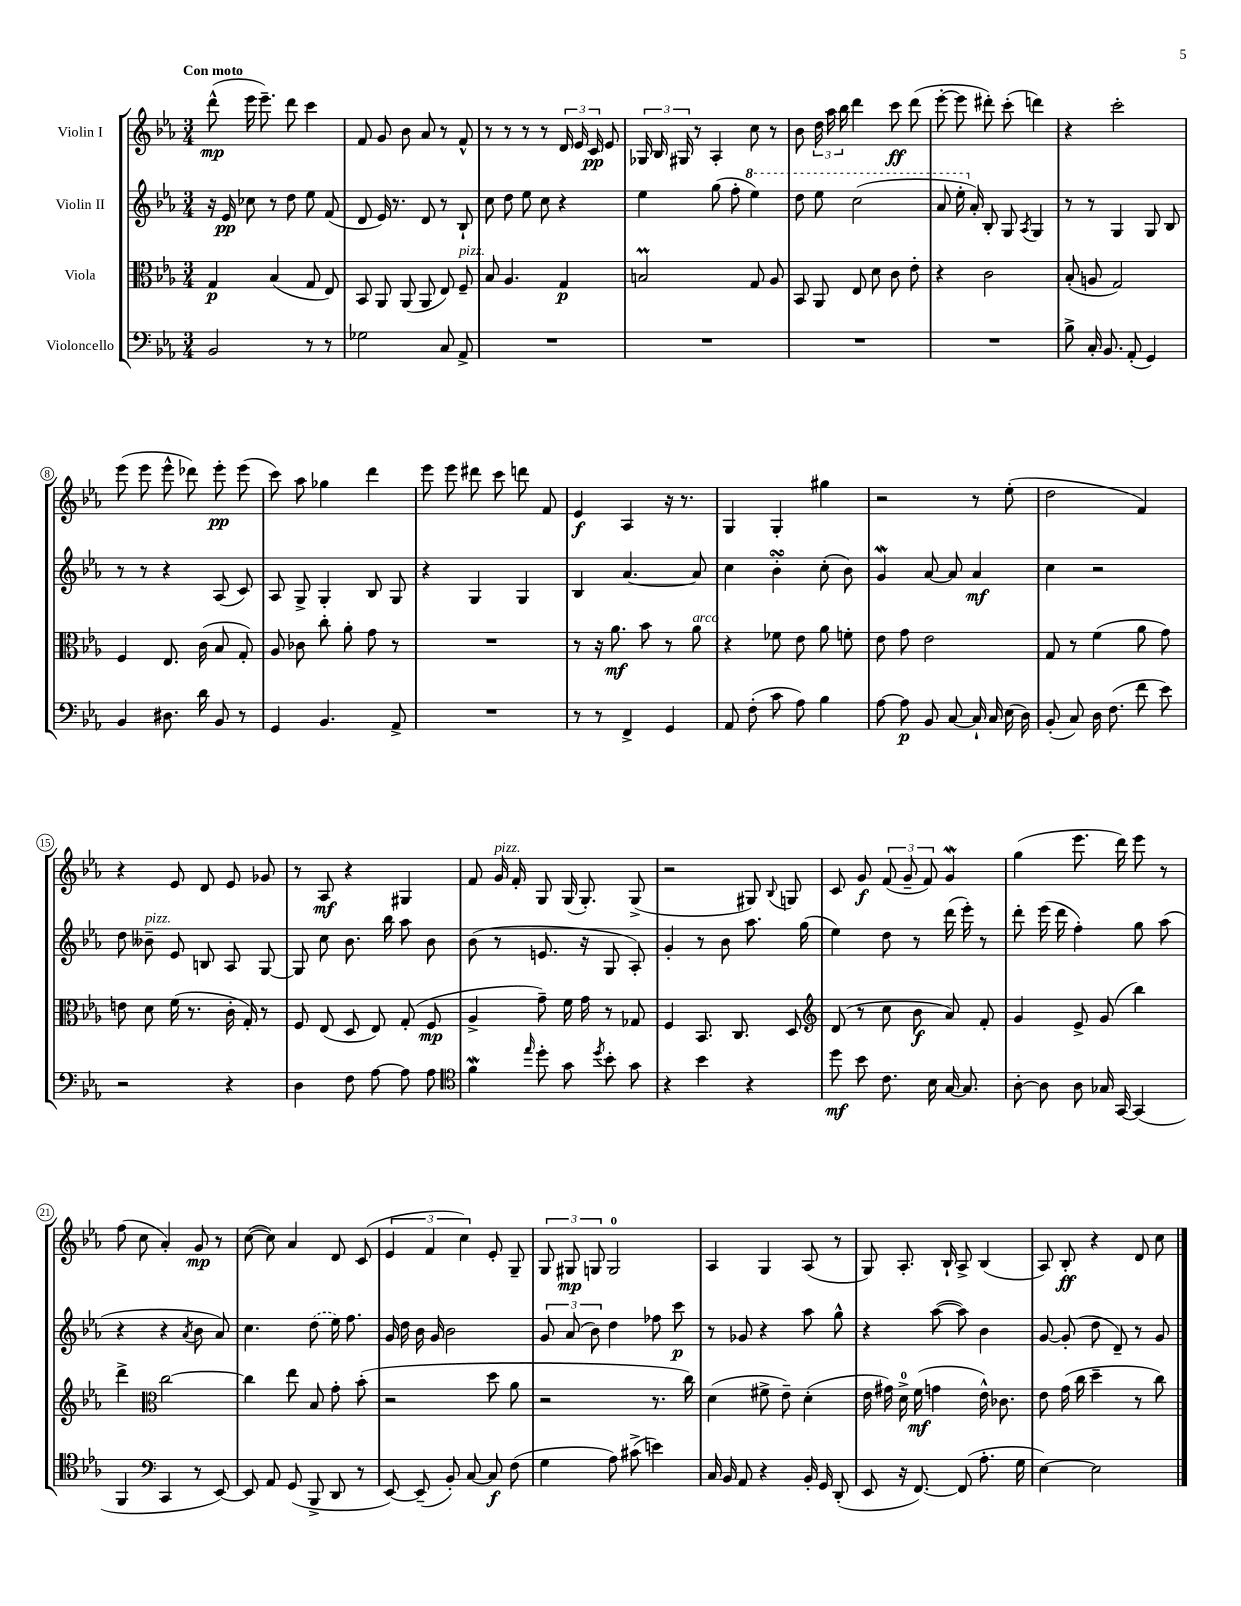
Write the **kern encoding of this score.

**kern	**dynam	**kern	**dynam	**kern	**dynam	**kern	**dynam
*part4	*part4	*part3	*part3	*part2	*part2	*part1	*part1
*staff4	*staff4	*staff3	*staff3	*staff2	*staff2	*staff1	*staff1
*I"Violoncello	*	*I"Viola	*	*I"Violin II	*	*I"Violin I	*
*clefF4	*	*clefC3	*	*clefG2	*	*clefG2	*
*k[b-e-a-]	*	*k[b-e-a-]	*	*k[b-e-a-]	*	*k[b-e-a-]	*
*M3/4	*	*M3/4	*	*M3/4	*	*M3/4	*
=1	=1	=1	=1	=1	=1	=1	=1
!	!	!	!	!	!	!LO:TX:a:B:t=Con moto	!
2BB-/	.	4G/	p	16r	.	(8ddd^^\	mp
.	.	.	.	16e-/	pp	.	.
.	.	.	.	8cc-X\	.	16eee-\	.
.	.	.	.	.	.	8.eee-~\)	.
.	.	(4B-/	.	8r	.	.	.
.	.	.	.	8dd\	.	8ddd\	.
8r	.	8G/	.	8ee-\	.	4ccc\	.
8r	.	8E-/)	.	(8f/	.	.	.
=2	=2	=2	=2	=2	=2	=2	=2
2G-X\	.	8BB-/	.	8d/	.	8f/	.
.	.	8AA-/	.	16e-/)	.	8g/	.
.	.	.	.	8.r	.	.	.
.	.	(8AA-/	.	.	.	8b-\	.
.	.	8AA-/	.	8d/	.	8a-/	.
8C/	.	8E-/)	.	8r	.	8r	.
!	!	!LO:TX:a:i:t=pizz.	!	!	!	!	!
8AA-^/	.	8F~/	.	8B-`/	.	8f^^/	.
=3	=3	=3	=3	=3	=3	=3	=3
2.r	.	8B-/	.	8cc\	.	8r	.
.	.	4.A-/	.	8dd\	.	8r	.
.	.	.	.	8ee-\	.	8r	.
.	.	.	.	8cc\	.	8r	.
.	.	4G/	p	4r	.	24d/	.
.	.	.	.	.	.	24e-/	.
.	.	.	.	.	.	24c/	pp
.	.	.	.	.	.	8e-/	.
=4	=4	=4	=4	=4	=4	=4	=4
2.r	.	2Bnm/	.	4ee-\	.	24G-X/	.
.	.	.	.	.	.	24B-/	.
.	.	.	.	.	.	24G#X/	.
.	.	.	.	.	.	8r	.
.	.	.	.	(8gg\	.	4A-'/	.
.	.	.	.	8ff'\	.	.	.
*	*	*	*	*8va	*	*	*
.	.	8G/	.	4eee-\)	.	8cc\	.
.	.	8A-/	.	.	.	8r	.
=5	=5	=5	=5	=5	=5	=5	=5
2.r	.	8BB-/	.	8ddd\	.	8b-\	.
.	.	8AA-/	.	8eee-\	.	24dd\	.
.	.	.	.	.	.	24aa-\	.
.	.	.	.	.	.	24bb-\	.
.	.	8E-/	.	(2ccc\	.	4ddd\	.
.	.	8d\	.	.	.	.	.
.	.	8c\	.	.	.	8ccc\	ff
.	.	8e-'\	.	.	.	(8ddd\	.
=6	=6	=6	=6	=6	=6	=6	=6
2.r	.	4r	.	8aa-/	.	[8eee-'\	.
.	.	.	.	16eee-'\	.	8eee-\]	.
*	*	*	*	*X8va	*	*	*
.	.	.	.	16a-'/)	.	.	.
.	.	2c\	.	8B-'/	.	8ddd#X'\)	.
.	.	.	.	8G/	.	(8ccc'\	.
.	.	.	.	8qA-/	.	.	.
.	.	.	.	4G/	.	4dddn\)	.
=7	=7	=7	=7	=7	=7	=7	=7
8B-^\	.	(8B-'/	.	8r	.	4r	.
16C'/	.	8An/	.	8r	.	.	.
8.BB-/	.	.	.	.	.	.	.
.	.	2G/)	.	4G/	.	2ccc'\	.
(8AA-'/	.	.	.	.	.	.	.
4GG/)	.	.	.	8G/	.	.	.
.	.	.	.	8B-/	.	.	.
!!LO:LB:g=z
=8	=8	=8	=8	=8	=8	=8	=8
4BB-/	.	4F/	.	8r	.	(8eee-\	.
.	.	.	.	8r	.	8eee-\	.
8.D#X\	.	8.E-/	.	4r	.	8eee-^^\	.
.	.	.	.	.	.	8ddd-X\)	.
16d\	.	(16c\	.	.	.	.	.
8BB-/	.	8B-/	.	(8A-/	.	8eee-'\	pp
8r	.	8G'/)	.	8c/)	.	(8eee-\	.
=9	=9	=9	=9	=9	=9	=9	=9
4GG/	.	8A-/	.	8A-/	.	8ccc\)	.
.	.	8c-X\	.	8G^/	.	8aa-\	.
4.BB-/	.	8cc'\	.	4G'/	.	4gg-X\	.
.	.	8a-'\	.	.	.	.	.
.	.	8g\	.	8B-/	.	4ddd\	.
8AA-^/	.	8r	.	8G/	.	.	.
=10	=10	=10	=10	=10	=10	=10	=10
2.r	.	2.r	.	4r	.	8eee-\	.
.	.	.	.	.	.	8eee-\	.
.	.	.	.	4G/	.	8ddd#X\	.
.	.	.	.	.	.	8ccc\	.
.	.	.	.	4G/	.	8dddn\	.
.	.	.	.	.	.	8f/	.
=11	=11	=11	=11	=11	=11	=11	=11
8r	.	8r	.	4B-/	.	4e-/	f
8r	.	16r	.	.	.	.	.
.	.	8.a-\	mf	.	.	.	.
4FF^/	.	.	.	[4.a-/	.	4A-/	.
.	.	8b-\	.	.	.	.	.
4GG/	.	8r	.	.	.	16r	.
.	.	.	.	.	.	8.r	.
!	!	!LO:TX:a:i:t=arco	!	!	!	!	!
.	.	8a-\	.	8a-/]	.	.	.
=12	=12	=12	=12	=12	=12	=12	=12
8AA-/	.	4r	.	4cc\	.	4G/	.
(8F'\	.	.	.	.	.	.	.
8c\	.	8f-X\	.	4b-sSSS'\	.	4G'/	.
8A-\)	.	8e-\	.	.	.	.	.
4B-\	.	8a-\	.	(8cc'\	.	4gg#X\	.
.	.	8fn'\	.	8b-\)	.	.	.
=13	=13	=13	=13	=13	=13	=13	=13
[8A-\	.	8e-\	.	4gW/	.	2r	.
8A-\]	p	8g\	.	.	.	.	.
8BB-/	.	2e-\	.	[8a-/	.	.	.
[8C/	.	.	.	8a-/]	.	.	.
16C`/]	.	.	.	4a-/	mf	8r	.
16C/	.	.	.	.	.	.	.
(16E-\	.	.	.	.	.	(8ee-'\	.
16D\)	.	.	.	.	.	.	.
=14	=14	=14	=14	=14	=14	=14	=14
(8BB-'/	.	8G/	.	4cc\	.	2dd\	.
8C/)	.	8r	.	.	.	.	.
16D\	.	(4f\	.	2r	.	.	.
(8.F\	.	.	.	.	.	.	.
8f\	.	8a-\	.	.	.	4f/)	.
8e-\)	.	8g\)	.	.	.	.	.
!!LO:LB:g=z
=15	=15	=15	=15	=15	=15	=15	=15
2r	.	8en\	.	8dd\	.	4r	.
!	!	!	!	!LO:TX:a:i:t=pizz.	!	!	!
.	.	8d\	.	8b--X~\	.	.	.
.	.	(16f\	.	8e-/	.	8e-/	.
.	.	8.r	.	.	.	.	.
.	.	.	.	8Bn/	.	8d/	.
4r	.	16c'\	.	8A-/	.	8e-/	.
.	.	16G'/)	.	.	.	.	.
.	.	8r	.	[8G/	.	8g-X/	.
=16	=16	=16	=16	=16	=16	=16	=16
4D\	.	8F/	.	8G/]	.	8r	.
.	.	(8E-/	.	8cc\	.	8A-/	mf
8F\	.	8D/	.	8.b-\	.	4r	.
[8A-\	.	8E-/)	.	.	.	.	.
.	.	.	.	16bb-\	.	.	.
8A-\]	.	(8G'/	.	8aa-\	.	4G#X/	.
8A-\	.	8F/	mp	8b-\	.	.	.
=17	=17	=17	=17	=17	=17	=17	=17
*clefC4	*	*	*	*	*	*	*
4fW\	.	4A-^/	.	(8b-\	.	8f/	.
!	!	!	!	!	!	!LO:TX:a:i:t=pizz.	!
.	.	.	.	8r	.	16g/	.
.	.	.	.	.	.	16f'/	.
16qqee-/	.	.	.	.	.	.	.
8dd'\	.	8g~\)	.	8.en/	.	8G/	.
8g\	.	16f\	.	.	.	(16G/	.
.	.	16g\	.	16r	.	8.G'/)	.
8qdd/	.	.	.	.	.	.	.
8b-'\	.	8r	.	8G/	.	.	.
8g\	.	8G-X/	.	8A-'/)	.	(8G^/	.
=18	=18	=18	=18	=18	=18	=18	=18
4r	.	4F/	.	4g'/	.	2r	.
4b-\	.	8.BB-/	.	8r	.	.	.
.	.	.	.	8b-\	.	.	.
.	.	8.C/	.	.	.	.	.
4r	.	.	.	8.aa-\	.	8G#X/)	.
.	.	.	.	.	.	8qqB-/	.
.	.	8D/	.	.	.	8Gn/	.
.	.	.	.	(16gg\	.	.	.
=19	=19	=19	=19	=19	=19	=19	=19
*	*	*clefG2	*	*	*	*	*
8dd\	mf	(8d/	.	4ee-\)	.	8c/	.
8b-\	.	8r	.	.	.	8g/	f
8.c\	.	8cc\	.	8dd\	.	(12f/	.
.	.	.	.	.	.	12g~/	.
.	.	8b-\	f	8r	.	.	.
.	.	.	.	.	.	12f/)	.
16B-\	.	.	.	.	.	.	.
[16G/	.	8a-/)	.	(16ddd\	.	4gW/	.
8.G/]	.	.	.	16eee-'\)	.	.	.
.	.	8f'/	.	8r	.	.	.
=20	=20	=20	=20	=20	=20	=20	=20
[8A-'\	.	4g/	.	8ddd'\	.	(4gg\	.
8A-\]	.	.	.	(16eee-\	.	.	.
.	.	.	.	16ddd\	.	.	.
8A-\	.	8e-^/	.	4ff'\)	.	8.eee-\	.
16G-X/	.	(8g/	.	.	.	.	.
[16GG/	.	.	.	.	.	16ddd\)	.
(4GG/]	.	4bb-\)	.	8gg\	.	8eee-\	.
.	.	.	.	(8aa-\	.	8r	.
!!LO:LB:g=z
=21	=21	=21	=21	=21	=21	=21	=21
4FF/	.	4ddd^\	.	4r	.	(8ff\	.
.	.	.	.	.	.	8cc\	.
*clefF4	*	*clefC3	*	*	*	*	*
4CC/	.	[2cc\	.	4r	.	4a-'/)	.
.	.	.	.	8qa-/	.	.	.
8r	.	.	.	8b-\	.	8g/	mp
[8EE-/)	.	.	.	8a-/)	.	8r	.
=22	=22	=22	=22	=22	=22	=22	=22
8EE-/]	.	4cc\]	.	4.cc\	.	([8cc\	.
8AA-/	.	.	.	.	.	8cc\])	.
(8GG/	.	8ee-\	.	.	.	4a-/	.
8BBB-^/	.	8B-/	.	(8dd\	.	.	.
8DD/	.	8g'\	.	16ee-\)	.	8d/	.
.	.	.	.	8.ff\	.	.	.
8r	.	(8b-'\	.	.	.	(8c/	.
=23	=23	=23	=23	=23	=23	=23	=23
[8EE-/)	.	2r	.	16g/	.	6e-/	.
.	.	.	.	16dd\	.	.	.
(8EE-~/]	.	.	.	16b-\	.	.	.
.	.	.	.	.	.	6f/	.
.	.	.	.	16g/	.	.	.
8BB-'/)	.	.	.	2b-\	.	.	.
.	.	.	.	.	.	6cc\)	.
[8C/	.	.	.	.	.	.	.
8C/]	f	8dd\	.	.	.	8e-'/	.
(8F\	.	8a-\	.	.	.	8G~/	.
=24	=24	=24	=24	=24	=24	=24	=24
4G\	.	2r	.	12g/	.	12G/	.
.	.	.	.	(12a-/	.	12G#X/	mp
.	.	.	.	12b-\)	.	12Gn/	.
8A-\)	.	.	.	4dd\	.	2G/	.
(8c#X^\	.	.	.	.	.	.	.
4en\)	.	8.r	.	8ff-X\	.	.	.
.	.	.	.	8ccc\	p	.	.
.	.	16cc\)	.	.	.	.	.
=25	=25	=25	=25	=25	=25	=25	=25
16C/	.	(4d\	.	8r	.	4A-/	.
16BB-/	.	.	.	.	.	.	.
8AA-/	.	.	.	8g-X/	.	.	.
4r	.	8f#X^\	.	4r	.	4G/	.
.	.	8e-~\)	.	.	.	.	.
16BB-'/	.	(4d'\	.	8aa-\	.	(8A-/	.
16GG/	.	.	.	.	.	.	.
(8DD'/	.	.	.	8gg^^\	.	8r	.
=26	=26	=26	=26	=26	=26	=26	=26
8EE-/	.	16e-\	.	4r	.	8G/)	.
.	.	16g#X\)	.	.	.	.	.
16r	.	16d^\	.	.	.	8.A-'/	.
[8.FF/)	.	(16f\	mf	.	.	.	.
.	.	4gn\	.	([8aa-\	.	.	.
.	.	.	.	.	.	16B-`/	.
(8FF/]	.	.	.	8aa-\])	.	8A-^/	.
8.A-'\	.	16e-^^\)	.	4b-\	.	(4B-/	.
.	.	8.c-X\	.	.	.	.	.
16G\	.	.	.	.	.	.	.
=27	=27	=27	=27	=27	=27	=27	=27
[4E-\)	.	8e-\	.	[8g/	.	8A-/)	.
.	.	(16g\	.	(8g'/]	.	8B-'/	ff
.	.	16cc\	.	.	.	.	.
2E-\]	.	4dd~\	.	8dd\	.	4r	.
.	.	.	.	8d~/)	.	.	.
.	.	8r	.	8r	.	8d/	.
.	.	8cc\)	.	8g/	.	8cc\	.
==	==	==	==	==	==	==	==
*-	*-	*-	*-	*-	*-	*-	*-
